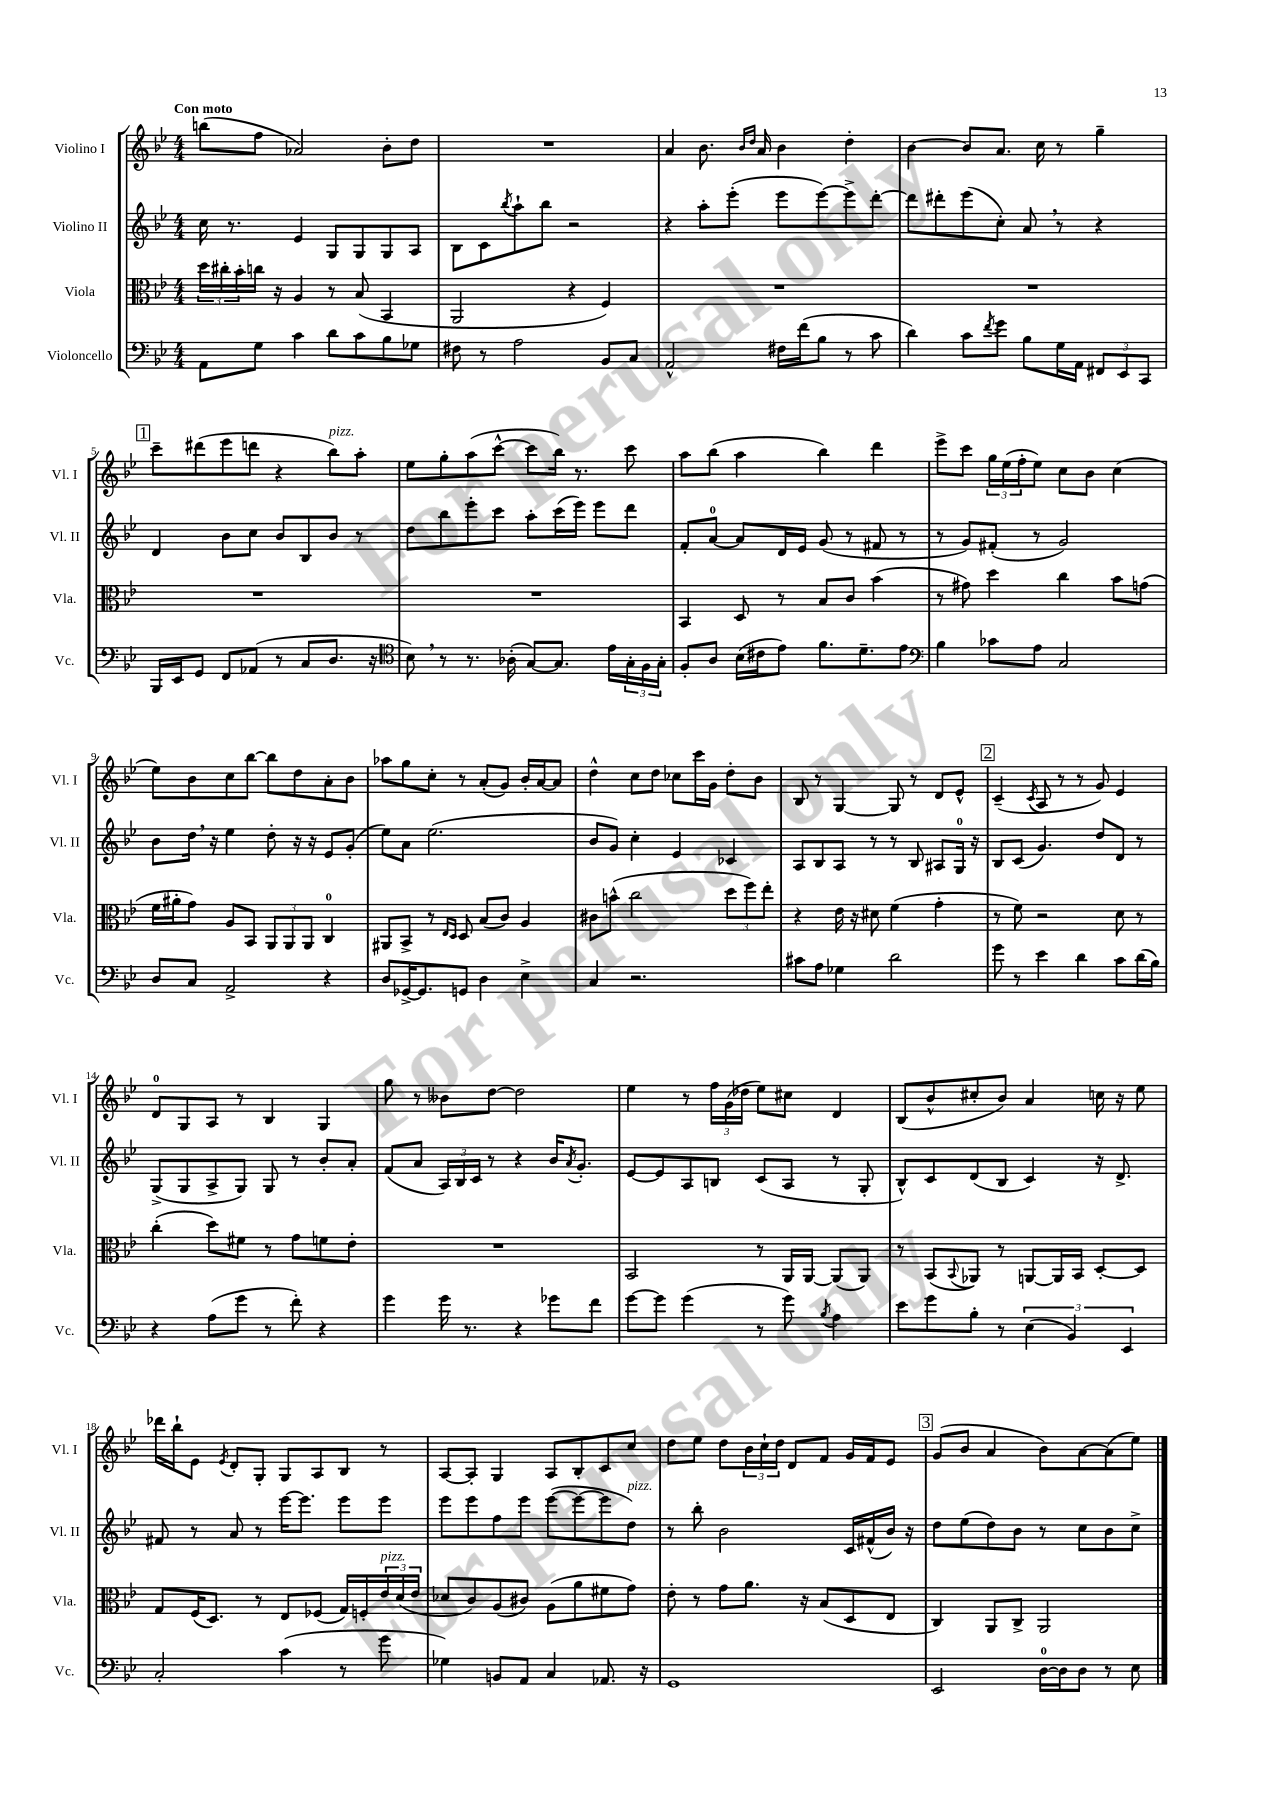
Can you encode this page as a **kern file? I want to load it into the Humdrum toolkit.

**kern	**kern	**kern	**kern
*staff4	*staff3	*staff2	*staff1
*clefF4	*clefC3	*clefG2	*clefG2
*k[b-e-]	*k[b-e-]	*k[b-e-]	*k[b-e-]
*M4/4	*M4/4	*M4/4	*M4/4
8AA\L	24dd\LL	16cc\	(8bb\L
.	24cc#'\	.	.
.	.	8.r	.
.	24b-'\	.	.
8G\J	16cc\JJ	.	8ff\J
.	16r	.	.
4c\	4A/	4e-/	2a-/)
8d\L	8r	8G/L	.
8c\	(8B-/	8G/	.
8B-\	4BB-/	8G/	8b-'\L
8G-\J	.	8A/J	8dd\J
=	=	=	=
8F#\	2AA/	8B-\L	1r
8r	.	8c\	.
.	.	8qbb-/	.
2A\	.	8aa`\	.
.	.	8bb-\J	.
.	4r	2r	.
8BB-/L	4F/)	.	.
8C/J	.	.	.
=	=	=	=
2AA^^/	1r	4r	4a/
.	.	8aa'\L	8.b-\
.	.	(8eee-'\J	.
.	.	.	16qqb-/LL
.	.	.	16qqdd/JJ
.	.	.	16a/
16F#\LL	.	8eee-\L	4b-\
(16f\J	.	.	.
8B-\J	.	[8eee-\)	.
8r	.	8eee-^\]	4dd'\
8c\	.	[8ddd'\J	.
=	=	=	=
4d\)	1r	8ddd\]L	[4b-\
.	.	8ddd#'\	.
8c\L	.	(8eee-\	8b-/]L
8qf/	.	.	.
8g\J	.	8cc'\J)	8.a/J
8B-\L	.	8a/	.
.	.	.	16cc\
16G\L	.	8r	8r
16AA\JJ	.	.	.
12FF#/L	.	4r	4gg~\
12EE-/	.	.	.
12CC/J	.	.	.
=	=	=	=
16BBB-/LL	1r	4d/	8ccc~\L
16EE-/J	.	.	.
8GG/J	.	.	(8ddd#\
8FF/L	.	8b-\L	8eee-\
(8AA-/J	.	8cc\J	8ddd\J
8r	.	8b-/L	4r
8C/L	.	8B-/	.
8.D/J	.	8b-/J	8bb-\L)
.	.	8r	8aa'\J
16r	.	.	.
=	=	=	=
*clefC4	*	*	*
8B-\)	1r	8dd\L	8ee-\L
8r	.	8bb-\	8gg'\
8.r	.	8eee-'\	(8aa\
.	.	8ccc\J	[8ccc^^\J
(16A-'\	.	.	.
[8G/L)	.	8aa'\L	8ccc\]L
8.G/]J	.	(16ccc\L	16bb-\Jk)
.	.	16eee-\JJ)	8.r
.	.	8eee-\L	.
16e-\LL	.	.	.
24G'\	.	8ddd\J	8ccc\
24F\	.	.	.
24G'\JJ	.	.	.
=	=	=	=
8F'/L	4BB-/	8f'/L	8aa\L
8A/J	.	[8a/J	(8bb-\J
(16B-\LL	8D/	8a/]L	4aa\
16c#\J	.	.	.
8e-\J)	8r	16d/L	.
.	.	16e-/JJ	.
8.f\L	8B-/L	(8g/	4bb-\)
.	8c/J	8r	.
8.d~\	.	.	.
.	(4b-\	8f#/	4ddd\
8e-\J	.	8r	.
=	=	=	=
*clefF4	*	*	*
4B-\	8r	8r	8eee-^\L
.	8g#\)	8g/L)	8ccc\J
8c-\L	4dd\	(8f#'/J	24gg\LL
.	.	.	(24ee-\
.	.	.	24ff'\J
8A\J	.	8r	8ee-\J)
2C/	4cc\	2g/)	8cc\L
.	.	.	8b-\J
.	8b-\L	.	(4cc\
.	(8g\J	.	.
=	=	=	=
8D/L	16f\LL	8b-\L	8ee-\L)
.	16a#'\J	.	.
8C/J	8g\J)	16dd\Jk	8b-\
.	.	16r	.
2AA^/	8A/L	4ee-\	8cc\
.	8BB-/J	.	[8bb-\J
.	12AA/L	8dd'\	8bb-\]L
.	12AA/	.	.
.	.	16r	8dd\
.	12AA/J	.	.
.	.	16r	.
4r	4C/	8e-/L	8a'\
.	.	(8g'/J	8b-\J
=	=	=	=
8D/L	8AA#/L	8ee-\L)	8aa-\L
[16GG-^/K	8BB-^/J	8a\J	8gg\
8.GG-/]	.	.	.
.	8r	(2.ee-\	8cc'\J
.	16qqE-/LL	.	.
.	16qqD/JJ	.	.
8GG/J	8D/	.	8r
4D\	(8B-/L	.	(8a'/L
.	8c/J)	.	8g/J)
4E-^\	4A/	.	16b-'/LL
.	.	.	[16a/J
.	.	.	8a/]J
=	=	=	=
4C/	8c#\L	8b-/L	4dd^^\
.	(8b^^\J	8g/J)	.
2.r	2cc\	4cc'\	8cc\L
.	.	.	8dd\J
.	.	4e-/	8cc-\L
.	.	.	16ccc\L
.	.	.	16g\JJ
.	12dd\L	4c-/	8dd'\L
.	12ff\)	.	.
.	.	.	8b-\J
.	12ee-'\J	.	.
=	=	=	=
8c#\L	4r	8A/L	8B-/
8A\J	.	8B-/	8r
4G-\	16e-\	8A/J	[4G/
.	16r	.	.
.	8d#\	8r	.
2d\	(4f\	8r	8G/]
.	.	8B-/	8r
.	4g'\	8A#/L	8d/L
.	.	16G/Jk	8e-^^/J
.	.	16r	.
=	=	=	=
8g\	8r	8B-/L	(4c~/
8r	8f\)	(8c/J	.
.	.	.	8qc/
4e-\	2r	4.g/)	8A/
.	.	.	8r
4d\	.	.	8r
.	.	8dd/L	8g/)
8c\L	8d\	8d/J	4e-/
(16d\L	8r	8r	.
16B-\JJ)	.	.	.
=	=	=	=
4r	(4cc'\	(8G^/L	8d/L
.	.	8G/	8G/
(8A\L	8dd\L)	8A^/	8A/J
8g\J	8f#\J	8G/J)	8r
8r	8r	8G/	4B-/
8f'\)	8g\L	8r	.
4r	8f\	8b-'/L	4G/
.	8e-'\J	8a'/J	.
=	=	=	=
4g\	1r	(8f/L	8gg\
.	.	8a/J	8r
16g\	.	24A/LL)	8b--\L
.	.	24B-/	.
8.r	.	.	.
.	.	24c/JJ	.
.	.	8r	[8dd\J
4r	.	4r	2dd\]
8g-\L	.	16b-/LK	.
.	.	8qa/	.
.	.	8.g'/J	.
8f\J	.	.	.
=	=	=	=
[8g\L	2BB-/	[8e-/L	4ee-\
8g\]J	.	8e-/]	.
(4g\	.	8A/	8r
.	.	8B/J	24ff\LL
.	.	.	(24g\
.	.	.	24dd-\JJ
8r	8r	(8c/L	8ee-\L)
8g\)	16AA/LL	8A/J	8cc#\J
.	[16AA/JJ	.	.
8qB-/	.	.	.
4A\	(8AA/]L	8r	4d/
.	8AA/J)	8G'/	.
=	=	=	=
8e-\L	8r	8B-^^/L)	(8B-/L
8g\	(8BB-/L	8c/	8b-^^/
.	8qqBB-/	.	.
8B-'\J	8AA-/J)	(8d/	8cc#'/
8r	8r	8B-/J	8b-/J)
(6E-\	[8AA/L	4c/)	4a/
.	16AA/]L	.	.
6BB-/)	.	.	.
.	16BB-/JJ	.	.
.	[8D'/L	16r	16cc\
.	.	8.d^/	16r
6EE-/	.	.	.
.	8D/]J	.	8ee-\
=	=	=	=
2C'/	8G/L	8f#/	16ddd-\LL
.	.	.	16bb-`\J
.	(16F/K	8r	8e-\J
.	8.D/J)	.	.
.	.	.	8qe-/
.	.	8a/	8d'/L
.	8r	8r	8G'/J
(4c\	8E-/L	[16eee-\LK	8G/L
.	.	8.eee-\]J	.
.	(8F-/J	.	8A/
8r	16G/LL)	8eee-\L	8B-/J
.	16F'/	.	.
8g\	24e-/	8eee-\J	8r
.	(24d/	.	.
.	24e-/JJ	.	.
=	=	=	=
4G-\)	8d-/L	8eee-\L	[8A/L
.	8c/)	8eee-\	8A'/]J
8BB/L	(8A/	8ff\	4G/
8AA/J	8c#/J)	8eee-\J	.
4C/	(8A\L	([8eee-\L	8A/L
.	8a\	8eee-\_	8B-'/
8.AA-/	8f#\	8eee-\]	8c/
.	8g\J)	8dd\J)	8cc/J
16r	.	.	.
=	=	=	=
1GG	8e-'\	8r	8dd\L
.	8r	8bb-'\	8ee-\J
.	8g\L	2b-\	8dd\L
.	8.a\J	.	24b-\L
.	.	.	24cc`\
.	.	.	24dd\JJ
.	.	.	8d/L
.	16r	.	.
.	(8B-/L	.	8f/J
.	8D/	16c/LL	16g/LL
.	.	(16f#^^/	16f/J
.	8E-/J	16b-/JJ)	8e-/J
.	.	16r	.
=	=	=	=
2EE-/	4C/)	8dd\L	(8g/L
.	.	(8ee-\	8b-/J
.	8AA/L	8dd\)	4a/
.	8C^/J	8b-\J	.
[16D\LL	2AA/	8r	8b-\L)
16D\]J	.	.	.
8D\J	.	8cc\L	[8a\
8r	.	8b-\	(8a\]
8E-\	.	8cc^\J	8ee-\J)
==	==	==	==
*-	*-	*-	*-
